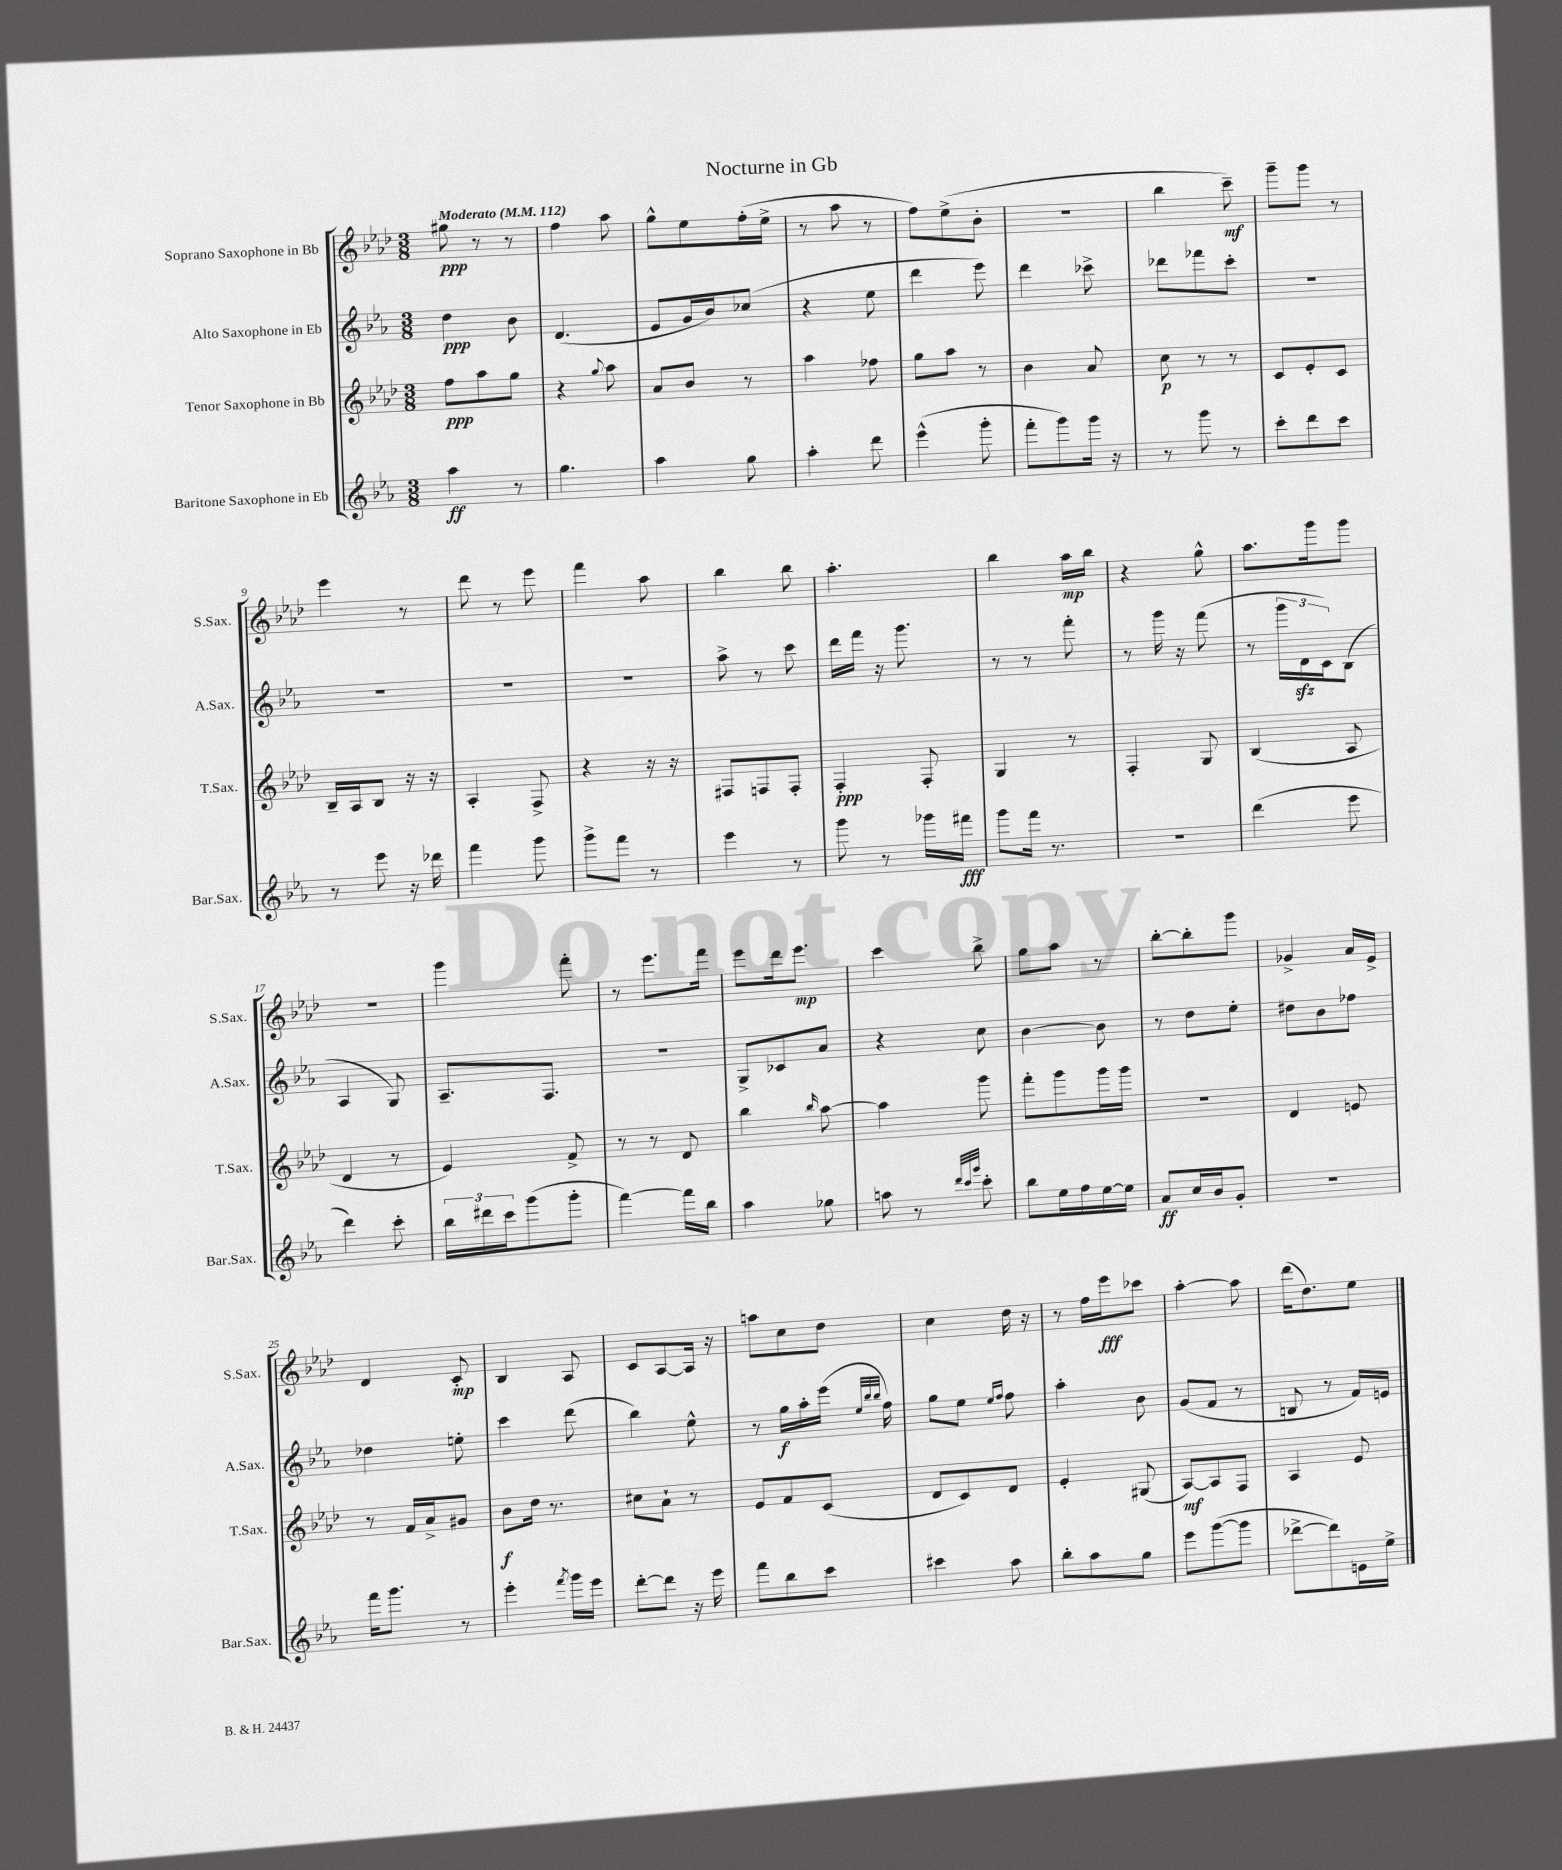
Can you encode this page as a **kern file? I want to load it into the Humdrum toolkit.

**kern	**dynam	**kern	**dynam	**kern	**dynam	**kern	**dynam
*part4	*part4	*part3	*part3	*part2	*part2	*part1	*part1
*staff4	*staff4	*staff3	*staff3	*staff2	*staff2	*staff1	*staff1
*I"Baritone Saxophone in Eb	*	*I"Tenor Saxophone in Bb	*	*I"Alto Saxophone in Eb	*	*I"Soprano Saxophone in Bb	*
*I'Bar.Sax.	*	*I'T.Sax.	*	*I'A.Sax.	*	*I'S.Sax.	*
*clefG2	*	*clefG2	*	*clefG2	*	*clefG2	*
*k[b-e-a-]	*	*k[b-e-a-d-]	*	*k[b-e-a-]	*	*k[b-e-a-d-]	*
*M3/8	*	*M3/8	*	*M3/8	*	*M3/8	*
*MM112	*	*MM112	*	*MM112	*	*MM112	*
=1	=1	=1	=1	=1	=1	=1	=1
!	!	!	!	!	!	!LO:TX:a:B:t=Moderato	!
4aa-\	ff	8ff\L	ppp	4dd\	ppp	8gg#X\	ppp
.	.	8aa-\	.	.	.	8r	.
8r	.	8gg\J	.	8b-\	.	8r	.
=2	=2	=2	=2	=2	=2	=2	=2
4.gg\	.	4r	.	(4.d/	.	4ff\	.
.	.	8qqgg/	.	.	.	.	.
.	.	8aa-\	.	.	.	8aa-\	.
=3	=3	=3	=3	=3	=3	=3	=3
4aa-\	.	8a-/L	.	8e-/L	.	8gg^^\L	.
.	.	8b-/J	.	16g/L	.	8ee-\	.
.	.	.	.	16b-/J)	.	.	.
8gg\	.	8r	.	(8cc-X/J	.	(16ff'\L	.
.	.	.	.	.	.	16ee-^\JJ	.
=4	=4	=4	=4	=4	=4	=4	=4
4aa-'\	.	4aa-\	.	4r	.	8r	.
.	.	.	.	.	.	8aa-\	.
8ddd\	.	8ff-X\	.	8ee-\	.	8r	.
=5	=5	=5	=5	=5	=5	=5	=5
(4eee-^^\	.	8gg\L	.	4ddd\	.	8ff\L)	.
.	.	8aa-\J	.	.	.	(8ee-^\	.
8ggg'\	.	8r	.	8eee-\)	.	8b-'\J	.
=6	=6	=6	=6	=6	=6	=6	=6
8fff'\L	.	4b-\	.	4ddd\	.	4.r	.
8ggg\)	.	.	.	.	.	.	.
16ggg\Jk	.	8a-/	.	8ccc-X^\	.	.	.
16r	.	.	.	.	.	.	.
=7	=7	=7	=7	=7	=7	=7	=7
8r	.	8cc\	p	8ddd-X\L	.	4bb-\	.
8ggg\	.	8r	.	8fff-X\	.	.	.
8r	.	8r	.	8ccc'\J	.	8ccc~\)	mf
=8	=8	=8	=8	=8	=8	=8	=8
8ccc'\L	.	8c/L	.	4.r	.	8ggg~\L	.
8ddd\	.	8e-'/	.	.	.	8ggg\J	.
8ccc\J	.	8c/J	.	.	.	8r	.
!!LO:LB:g=z
=9	=9	=9	=9	=9	=9	=9	=9
8r	.	16B-~/LL	.	4.r	.	4eee-\	.
.	.	16A-/J	.	.	.	.	.
8eee-\	.	8B-/J	.	.	.	.	.
16r	.	16r	.	.	.	8r	.
16ddd-X\	.	16r	.	.	.	.	.
=10	=10	=10	=10	=10	=10	=10	=10
4fff\	.	4A-'/	.	4.r	.	8ddd-\	.
.	.	.	.	.	.	8r	.
8ggg\	.	8F^/	.	.	.	8eee-\	.
=11	=11	=11	=11	=11	=11	=11	=11
8ggg^\L	.	4r	.	4.r	.	4fff\	.
8fff\J	.	.	.	.	.	.	.
8r	.	16r	.	.	.	8aa-\	.
.	.	16r	.	.	.	.	.
=12	=12	=12	=12	=12	=12	=12	=12
4eee-\	.	8F#X/L	.	8aa-^\	.	4bb-\	.
.	.	8Fn/	.	8r	.	.	.
8r	.	8F'/J	.	8ccc\	.	8bb-\	.
=13	=13	=13	=13	=13	=13	=13	=13
8ggg\	.	4F'/	ppp	16ddd\LL	.	4.aa-'\	.
.	.	.	.	16fff\JJ	.	.	.
8r	.	.	.	16r	.	.	.
.	.	.	.	8.ggg\	.	.	.
16ggg-X\LL	.	8F'/	.	.	.	.	.
16fff#X\JJ	fff	.	.	.	.	.	.
=14	=14	=14	=14	=14	=14	=14	=14
8ggg\L	.	4G/	.	8r	.	4bb-\	.
16fff\Jk	.	.	.	8r	.	.	.
8.r	.	.	.	.	.	.	.
.	.	8r	.	8fff'\	.	16aa-\LL	mp
.	.	.	.	.	.	16bb-\JJ	.
=15	=15	=15	=15	=15	=15	=15	=15
4.r	.	4F'/	.	8r	.	4r	.
.	.	.	.	16ggg\	.	.	.
.	.	.	.	16r	.	.	.
.	.	8G/	.	(8fff\	.	8gg^^\	.
=16	=16	=16	=16	=16	=16	=16	=16
(4ddd\	.	(4B-/	.	8r	.	8.aa-\L	.
.	.	.	.	24ggg\LL	.	.	.
.	.	.	.	24dzz\	.	.	.
.	.	.	.	.	.	16ggg\k	.
.	.	.	.	24c\J)	.	.	.
8eee-\	.	8A-/	.	(8B-\J	.	8ggg\J	.
!!LO:LB:g=z
=17	=17	=17	=17	=17	=17	=17	=17
4ddd\)	.	4d-/	.	4A-/	.	4.r	.
8ccc'\	.	8r	.	8G/)	.	.	.
=18	=18	=18	=18	=18	=18	=18	=18
24bb-\LL	.	4e-/)	.	8.A-~/L	.	4ggg\	.
24ddd#X\	.	.	.	.	.	.	.
24ccc\J	.	.	.	.	.	.	.
(8ggg\	.	.	.	.	.	.	.
.	.	.	.	8.F/J	.	.	.
8ggg'\J	.	8f^/	.	.	.	8fff'\	.
=19	=19	=19	=19	=19	=19	=19	=19
[4fff\)	.	8r	.	4.r	.	8r	.
.	.	8r	.	.	.	8.eee-\L	.
16fff\LL]	.	8d-/	.	.	.	.	.
16bb-\JJ	.	.	.	.	.	16fff\Jk	.
=20	=20	=20	=20	=20	=20	=20	=20
4aa-\	.	4bb-\	.	8G^/L	.	8eee-\L	.
.	.	.	.	8c-X/	.	16ddd-\k	.
.	.	.	.	.	.	8.eee-\J	mp
.	.	16qqbb-/	.	.	.	.	.
8gg-X\	.	[8aa-\	.	8a-/J	.	.	.
=21	=21	=21	=21	=21	=21	=21	=21
8aan\	.	4aa-\]	.	4r	.	4ccc\	.
8r	.	.	.	.	.	.	.
32qqddd/LLL	.	.	.	.	.	.	.
32qqccc/	.	.	.	.	.	.	.
32qqggg/JJJ	.	.	.	.	.	.	.
8ccc'\	.	8ggg\	.	8cc\	.	8bb-^\	.
=22	=22	=22	=22	=22	=22	=22	=22
8bb-\L	.	8fff'\L	.	[4b-\	.	8gg\L	.
16ee-\L	.	8ggg\	.	.	.	8aa-\J	.
16ff\	.	.	.	.	.	.	.
[16ee-\	.	16ggg\L	.	8b-\]	.	8r	.
16ee-\JJ]	.	16ggg\JJ	.	.	.	.	.
=23	=23	=23	=23	=23	=23	=23	=23
8a-/L	ff	4.r	.	8r	.	[8bb-'\L	.
16cc/L	.	.	.	8dd\L	.	8bb-'\]	.
16b-/J	.	.	.	.	.	.	.
8g'/J	.	.	.	8ee-'\J	.	8ggg\J	.
=24	=24	=24	=24	=24	=24	=24	=24
4.r	.	4d-/	.	8dd#X\L	.	4g-X^/	.
.	.	.	.	8b-\	.	.	.
.	.	8en/	.	8ff-X\J	.	16a-/LL	.
.	.	.	.	.	.	16e-^/JJ	.
!!LO:LB:g=z
=25	=25	=25	=25	=25	=25	=25	=25
16fff\KL	.	8r	.	4dd-X\	.	4d-/	.
8.ggg\J	.	.	.	.	.	.	.
.	.	16f/LL	.	.	.	.	.
.	.	16a-^/J	.	.	.	.	.
8r	.	8g#X/J	.	8een'\	.	8c'/	mp
=26	=26	=26	=26	=26	=26	=26	=26
4eee-'\	.	8b-\L	f	4ccc\	.	4B-/	.
.	.	16dd-\Jk	.	.	.	.	.
.	.	8.r	.	.	.	.	.
8qfff/	.	.	.	.	.	.	.
16ggg\LL	.	.	.	(8ddd\	.	8A-/	.
16eee-\JJ	.	.	.	.	.	.	.
=27	=27	=27	=27	=27	=27	=27	=27
[8ddd'\L	.	8cc#X\L	.	4bb-\)	.	8c/L	.
8ddd\J]	.	8a-`\J	.	.	.	[8A-/	.
16r	.	8r	.	8ee-^^\	.	16A-/Jk]	.
16eee-\	.	.	.	.	.	16r	.
=28	=28	=28	=28	=28	=28	=28	=28
8fff\L	.	8e-/L	.	8r	.	8aan\L	.
8bb-\	.	8f/	.	16gg\LL	f	8cc\	.
.	.	.	.	16aa-'\	.	.	.
8ccc\J	.	(8c/J	.	(16eee-\JJ	.	8dd-\J	.
.	.	.	.	32qqee-/LLL	.	.	.
.	.	.	.	32qqbb-/	.	.	.
.	.	.	.	32qqbb-/JJJ	.	.	.
.	.	.	.	16ff\)	.	.	.
=29	=29	=29	=29	=29	=29	=29	=29
4ccc#X\	.	8d-/L	.	8gg\L	.	4cc\	.
.	.	8c/)	.	8ee-\J	.	.	.
.	.	.	.	16qqee-/LL	.	.	.
.	.	.	.	16qqff/JJ	.	.	.
8aa-\	.	8d-/J	.	8ff\	.	16dd-\	.
.	.	.	.	.	.	16r	.
=30	=30	=30	=30	=30	=30	=30	=30
8bb-'\L	.	4e-'/	.	4aa-'\	.	8r	.
8aa-\	.	.	.	.	.	16ff\LL	.
.	.	.	.	.	.	16eee-\J	fff
8gg\J	.	(8G#X/	.	8b-\	.	8ccc-X\J	.
=31	=31	=31	=31	=31	=31	=31	=31
8eee-\L	.	[8A-/L)	mf	(8g/L	.	[4aa-'\	.
([8ggg\	.	8A-/]	.	8f/J	.	.	.
8ggg\J]	.	8F/J	.	8r	.	8aa-\]	.
=32	=32	=32	=32	=32	=32	=32	=32
[8ddd-X^\L	.	4A-/	.	8Bn/	.	(16ddd-\KL	.
.	.	.	.	.	.	8.dd-\)	.
8ddd-\])	.	.	.	8r	.	.	.
16en\L	.	8e-/	.	16f/LL)	.	8ee-\J	.
16ee-^\JJ	.	.	.	16en/JJ	.	.	.
==	==	==	==	==	==	==	==
*-	*-	*-	*-	*-	*-	*-	*-
